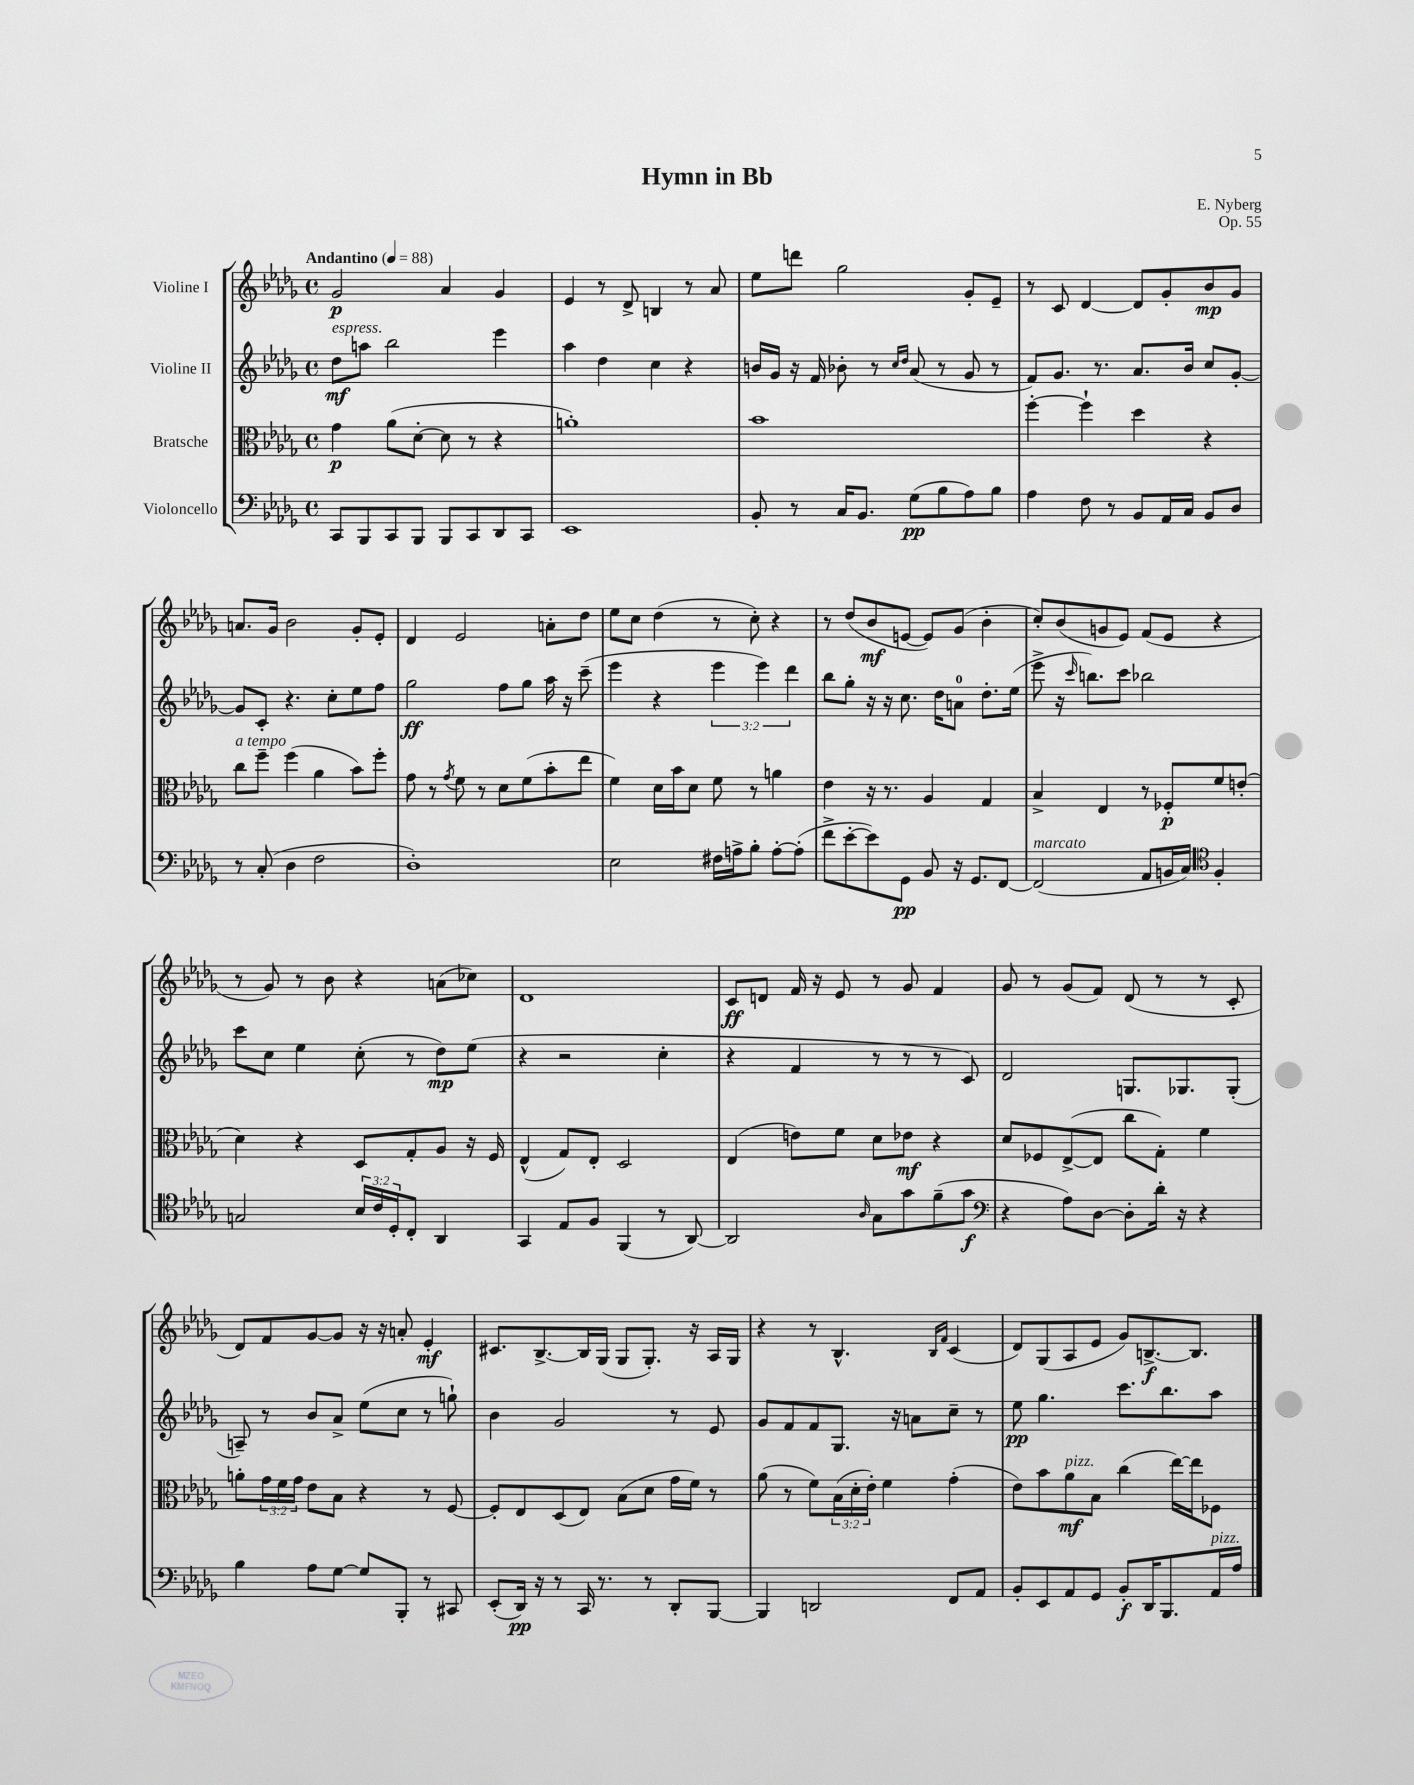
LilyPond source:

\header { title = "Hymn in Bb" composer = "E. Nyberg" opus = "Op. 55" }
<<
\new StaffGroup <<
\new Staff = "s0" \with { instrumentName = "Violine I" } {
    \clef treble \key des \major \defaultTimeSignature \time 4/4 \tempo "Andantino" 4 = 88
    ges'2\p aes'4 ges'4 |
    ees'4 r8 des'8-> b4 r8 aes'8 |
    ees''8 d'''8 ges''2 ges'8-. ees'8-- |
    r8 c'8 des'4~ des'8 ges'8-. bes'8\mp ges'8 |
    a'8. ges'16 bes'2 ges'8-. ees'8-. |
    des'4 ees'2 a'8-. des''8 |
    ees''8 c''8 des''4( r8 c''8-.) r4 |
    r8 des''8( bes'8\mf e'8~ e'8) ges'8( bes'4-. |
    c''8-.) bes'8( g'8 ees'8) f'8( ees'8 r4 |
    r8 ges'8) r8 bes'8 r4 a'8( ces''8) |
    des'1 |
    c'8\ff d'8 f'16 r16 ees'8 r8 ges'8 f'4 |
    ges'8 r8 ges'8( f'8) des'8( r8 r8 c'8-. |
    des'8) f'8 ges'8~ ges'8 r16 r16 a'8-. ees'4-.\mf |
    cis'8. bes8.~-> bes16 ges16( ges8 ges8.-.) r16 aes16 ges16 |
    r4 r8 bes4.-^ \grace { bes16 f'16 } c'4( |
    des'8) ges8( aes8 ees'8 ges'8) b8.~->\f b8. \bar "|." |
}
\new Staff = "s1" \with { instrumentName = "Violine II" } {
    \clef treble \key des \major \defaultTimeSignature \time 4/4 \override Staff.TupletNumber.text = #tuplet-number::calc-fraction-text
    des''8\mf^\markup { \italic "espress." } a''8 bes''2 ees'''4 |
    aes''4 des''4 c''4 r4 |
    b'16 ges'16 r16 f'16 bes'8-. r8 \grace { c''16 des''16 } aes'8( r8 ges'8 r8 |
    f'8) ges'8. r8. aes'8. bes'16 c''8 ges'8~-. |
    ges'8 c'8-. r4. c''8-. ees''8 f''8 |
    ges''2\ff f''8 ges''8 aes''16 r16 c'''8--( |
    ees'''4 r4 \tuplet 3/2 { ees'''4 ees'''4) des'''4 } |
    bes''8 ges''8-. r16 r16 c''8. des''16 a'8-0 des''8.-. ees''16( |
    ees'''8-> r16 \grace { c'''16 } b''8.) c'''8 bes''2 |
    c'''8 c''8 ees''4 c''8-.( r8 des''8\mp) ees''8( |
    r4 r2 c''4-. |
    r4 f'4 r8 r8 r8 c'8) |
    des'2 g8. ges8. ges8-.( |
    a8--) r8 bes'8 aes'8-> ees''8( c''8 r8 g''8-!) |
    bes'4 ges'2 r8 ees'8 |
    ges'8 f'8 f'8 ges8. r16 a'8 c''8-- r8 |
    ees''8\pp ges''4. c'''8. bes''8. aes''8 \bar "|." |
}
\new Staff = "s2" \with { instrumentName = "Bratsche" } {
    \clef alto \key des \major \defaultTimeSignature \time 4/4 \override Staff.TupletNumber.text = #tuplet-number::calc-fraction-text
    ges'4\p aes'8( des'8~-. des'8 r8 r4 |
    a'1-.) |
    bes'1 |
    f''4~-. f''4-! des''4 r4 |
    c''8^\markup { \italic "a tempo" } f''8-- f''4( aes'4 bes'8) f''8-. |
    ges'8 r8 \acciaccatura { ges'8 } f'8 r8 des'8 f'8( bes'8-. ees''8 |
    f'4) des'16 bes'16 des'8 f'8 r8 a'4 |
    ees'4 r16 r8. aes4 ges4 |
    bes4-> ees4 r8 fes8-.\p f'8 e'8-.( |
    des'4) r4 des8 ges8-. aes8 r16 f16 |
    ees4-^( ges8) ees8-. des2 |
    ees4( e'8) f'8 des'8 ees'8\mf r4 |
    des'8 fes8 ees8~->( ees8 c''8 ges8-.) f'4 |
    a'8-. \tuplet 3/2 { ges'16 f'16 ges'16 } ees'8 bes8 r4 r8 f8~ |
    f8-. ees8 des8( ees8) bes8( des'8 ges'16 f'16) r8 |
    aes'8( r8 f'8) \tuplet 3/2 { bes16( des'16-. ees'16-.) } f'4 ges'4-.( |
    ees'8) bes'8 aes'8\mf^\markup { \italic "pizz." } bes8 c''4( ees''16~) ees''16 fes8 \bar "|." |
}
\new Staff = "s3" \with { instrumentName = "Violoncello" } {
    \clef bass \key des \major \defaultTimeSignature \time 4/4 \override Staff.TupletNumber.text = #tuplet-number::calc-fraction-text
    c,8 bes,,8 c,8 bes,,8 bes,,8 c,8 des,8 c,8 |
    ees,1 |
    bes,8-. r8 c16 bes,8. ges8\pp( bes8 aes8) bes8 |
    aes4 f8 r8 bes,8 aes,16 c16 bes,8 des8 |
    r8 c8-.( des4 f2 |
    des1-.) |
    ees2 fis16 a16-> bes8-. a8~-. a8-.( |
    f'8-> ees'8~-. ees'8) ges,8\pp bes,8 r16 ges,8. f,8~ |
    f,2^\markup { \italic "marcato" }( aes,8 b,16 c16) \clef tenor f4-. |
    g2 \tuplet 3/2 { bes16 c'16 des16-. } c8-. aes,4 |
    ges,4 ees8 f8 f,4( r8 aes,8~) |
    aes,2 \grace { aes16 } ges8 ges'8 f'8--( ges'8\f |
    \clef bass r4 aes8) des8~ des8-. des'16-. r16 r4 |
    bes4 aes8 ges8~ ges8 bes,,8-. r8 cis,8 |
    ees,8-.( des,16\pp) r16 r8 c,16 r8. r8 des,8-. bes,,8~ |
    bes,,4 d,2 f,8 aes,8 |
    bes,8-. ees,8 aes,8 ges,8 bes,8-.\f des,16 bes,,8. aes,16^\markup { \italic "pizz." } aes16 \bar "|." |
}
>>
>>
\layout { \context { \Score \remove "Bar_number_engraver" } }
